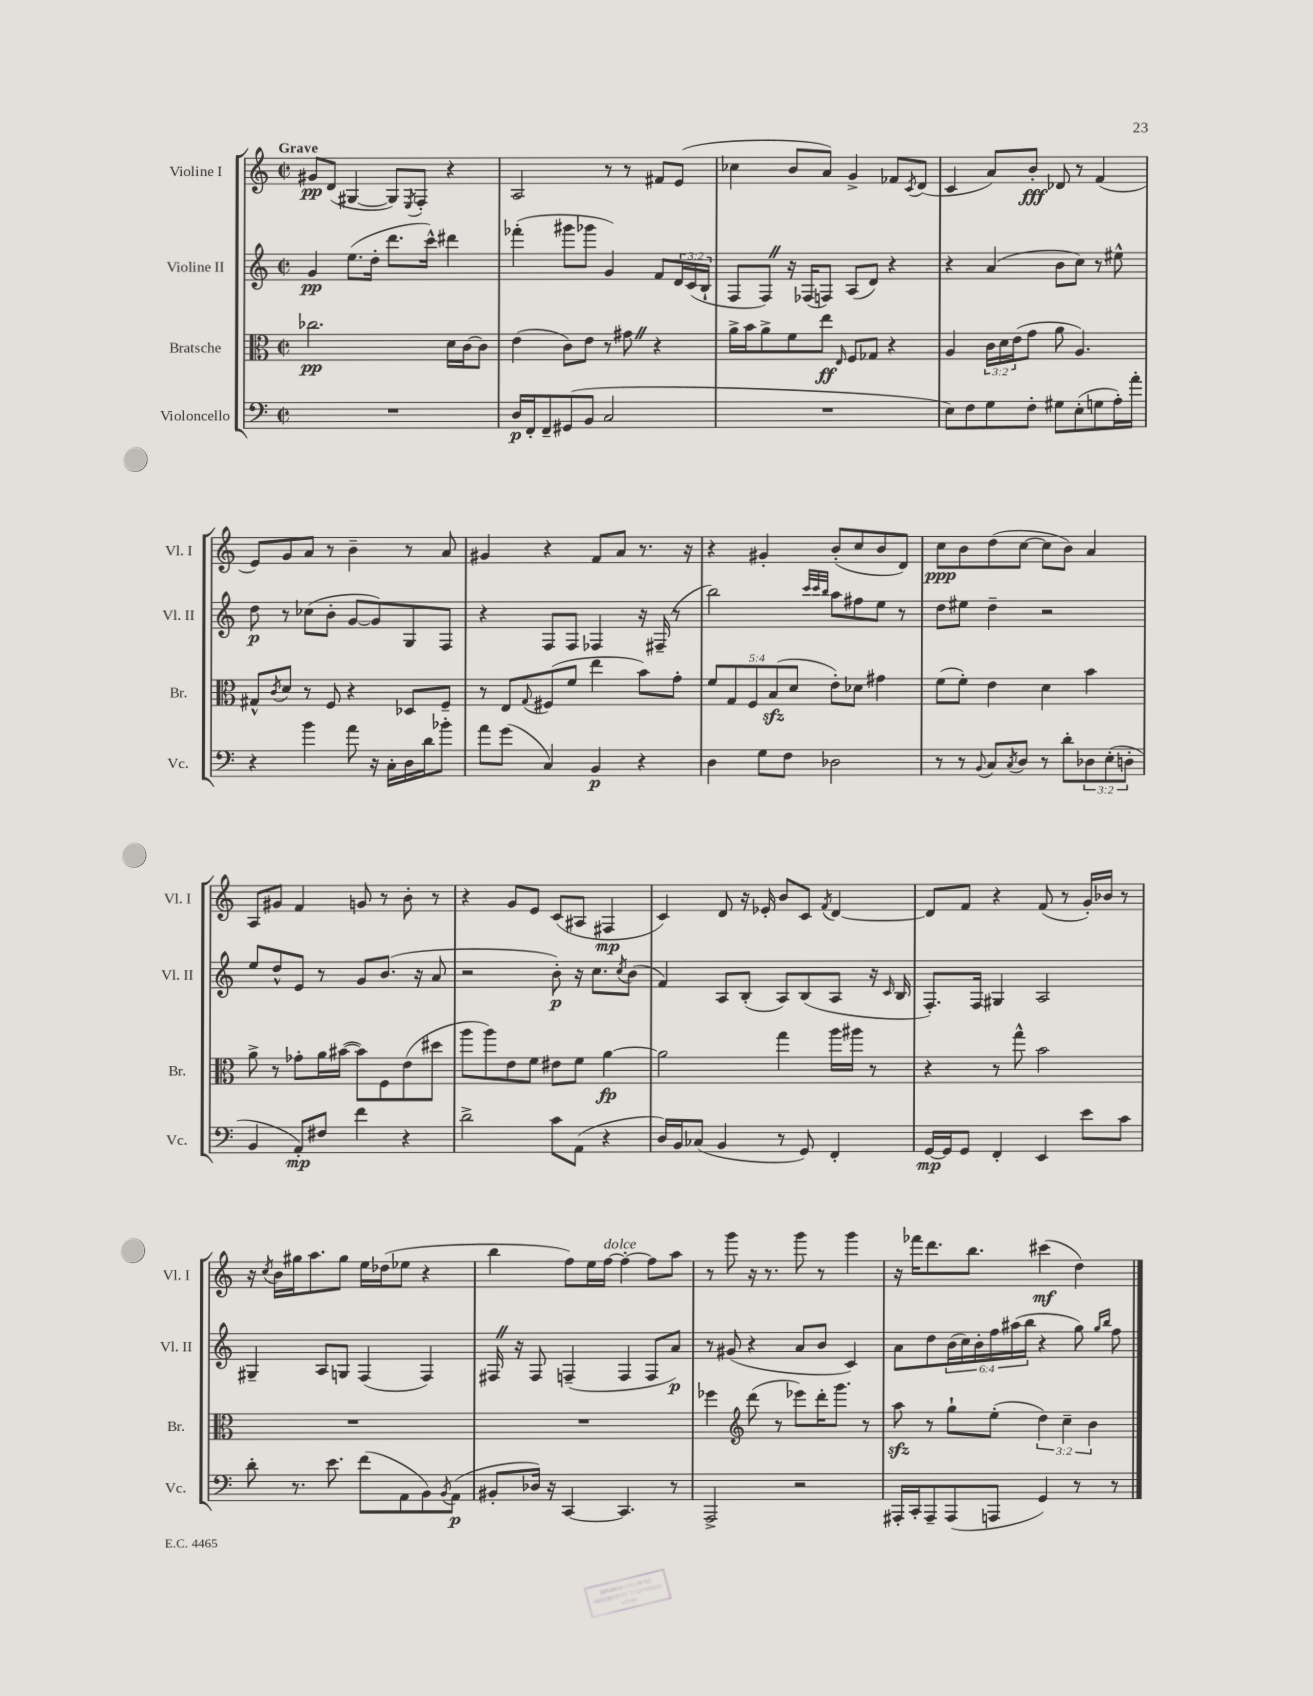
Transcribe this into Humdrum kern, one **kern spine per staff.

**kern	**kern	**kern	**kern
*staff4	*staff3	*staff2	*staff1
*clefF4	*clefC3	*clefG2	*clefG2
*k[]	*k[]	*k[]	*k[]
*M2/2	*M2/2	*M2/2	*M2/2
*met(c|)	*met(c|)	*met(c|)	*met(c|)
1r	2.cc-	4g	8g#
.	.	.	(8d
.	.	(8.ee	[4G#
.	.	16dd'	.
.	.	8.ddd	8G#])
.	.	.	8qE
.	.	.	8F'
.	.	16ccc^^)	.
.	16d	4ddd#	4r
.	[16c	.	.
.	8c]	.	.
=	=	=	=
16D	(4e	(4fff-'	2A
16FF'	.	.	.
8FF~	.	.	.
(8GG#	8c)	8ggg#	.
8BB	8e	8ggg-	.
2C	8r	4g)	8r
.	8g#	.	8r
.	4r	8f	8f#
.	.	24d	(8e
.	.	(24c	.
.	.	24B`	.
=	=	=	=
1r	16a^	8F	4cc-
.	16b	.	.
.	8a^	8F)	.
.	8f	16r	8b
.	.	(16F-	.
.	8ee	8F)	8a)
.	16qqE	.	.
.	8F	(8A	4g^
.	8G-	8d)	.
.	4r	4r	8f-
.	.	.	8qc
.	.	.	(8d
=	=	=	=
8E)	4A	4r	4c
8F	.	.	.
8G	24c	(4a	8a)
.	24d	.	.
.	(24e	.	.
8F'	8g	.	8b'
8G#	8a	8b	8d-
(8E'	4.A)	8cc)	8r
8G	.	8r	(4f
16A')	.	8ee#^^	.
16a'	.	.	.
=	=	=	=
4r	8G#^^	8dd	8e)
.	8qc	.	.
.	8d	8r	8g
4b	8r	(8cc-	8a
.	8F	8b'	8r
8a	4r	[8g	4b~
16r	.	8g])	.
16C'	.	.	.
16D	8D-	8G	8r
16d	.	.	.
8b-'	8F~	8F	8a
=	=	=	=
8a	8r	4r	4g#
(8g	8E	.	.
.	8qqG	.	.
4C)	(8F#	8F	4r
.	8f	8F	.
4BB	4ee	4F-	8f
.	.	.	8a
4r	8b)	16r	8.r
.	.	(16F#~	.
.	8g'	8r	.
.	.	.	16r
=	=	=	=
4D	10f	2bb)	4r
.	10G	.	.
.	10F	.	.
8G	.	.	4g#'
.	(10B	.	.
8F	.	.	.
.	10d	.	.
.	.	32qqccc	.
.	.	32qqccc	.
.	.	32qqbb	.
2D-	8e')	8aa	(8b'
.	8d-	8ff#	8cc
.	4g#	8ee	8b
.	.	8r	8d)
=	=	=	=
8r	(8f	8dd	8cc
8r	8f')	8ee#	8b
8qqBB	.	.	.
8C	4e	4dd~	(8dd
8qC	.	.	.
8D	.	.	[8cc
8r	4d	2r	8cc]
8d'	.	.	8b)
12D-	4b	.	4a
(12E'	.	.	.
12D'	.	.	.
=	=	=	=
4BB	8a^	8ee	8A
.	8r	8dd^^	8g#
8AA')	8g-'	8e	4f
8F#	16a	8r	.
.	([16b#	.	.
4f	8b#])	8g	8g
.	8F	(8.b	8r
4r	(8e	.	8b'
.	.	16r	.
.	8dd#	8a	8r
=	=	=	=
2d^	8aa	2r	4r
.	8aa)	.	.
.	8e	.	8g
.	8f	.	8e
8c	8e#	8b')	(8c
(8AA	8f	16r	8A#
.	.	8.cc	.
4r	[4a	.	4F#
.	.	8qcc	.
.	.	(8b	.
=	=	=	=
16D)	2a]	4f)	4c)
16BB	.	.	.
(8C-	.	.	.
4BB	.	8A	8d
.	.	(8B'	16r
.	.	.	16e-'
8r	4gg	8A)	8b
8GG)	.	(8B	8c
.	.	.	8qf
4FF'	16aa	8A	[4d
.	16aa#	.	.
.	8r	16r	.
.	.	16qqc	.
.	.	16B	.
=	=	=	=
[16GG	4r	8.F')	8d]
16GG]	.	.	.
8GG	.	.	8f
.	.	16F	.
4FF'	8r	4G#	4r
.	8gg^^	.	.
4EE	2b	2A	(8f
.	.	.	8r
8e	.	.	16g')
.	.	.	16b-
8c	.	.	8r
=	=	=	=
8d'	1r	4G#~	16r
.	.	.	8qcc
.	.	.	16b
8.r	.	.	16gg#
.	.	.	8.aa
.	.	8A	.
8.e	.	.	.
.	.	8G	8gg#
(8f	.	(4F	16ee
.	.	.	(16dd-
8AA	.	.	8ee-
8BB)	.	4F)	4r
8qBB	.	.	.
(8AA	.	.	.
=	=	=	=
8BB#'	1r	16F#	4bb
.	.	16r	.
16D-)	.	8F#	.
16r	.	.	.
[4CC	.	(4F~	8ff)
.	.	.	16ee
.	.	.	[16ff
4.CC]	.	4F	4ff'_
.	.	8F	8ff]
8r	.	8a)	8aa
=	=	=	=
2AAA^	4ff-	8r	8r
.	.	(8g#	8ggg
*	*clefG2	*	*
.	(8ddd	4r	16r
.	.	.	8.r
.	8r	.	.
2r	8eee-)	8a	8ggg
.	16ddd'	8b	8r
.	8.ggg	.	.
.	.	4c)	4ggg
.	8r	.	.
=	=	=	=
16AAA#'	8aa	8a	16r
16CC'	.	.	16fff-
8AAA#~	8r	8dd	8.ddd
(8AAA#	8gg`	(24b	.
.	.	24cc)	.
.	.	.	8.bb
.	.	24b'	.
8AAA	(8ee'	24ff	.
.	.	(24aa#	.
.	.	24bb	.
4GG)	6dd)	4r	(4ccc#
.	6cc~	.	.
8r	.	8gg)	4dd)
.	6b	.	.
.	.	16qqgg	.
.	.	16qqbb	.
8r	.	8ff	.
==	==	==	==
*-	*-	*-	*-
